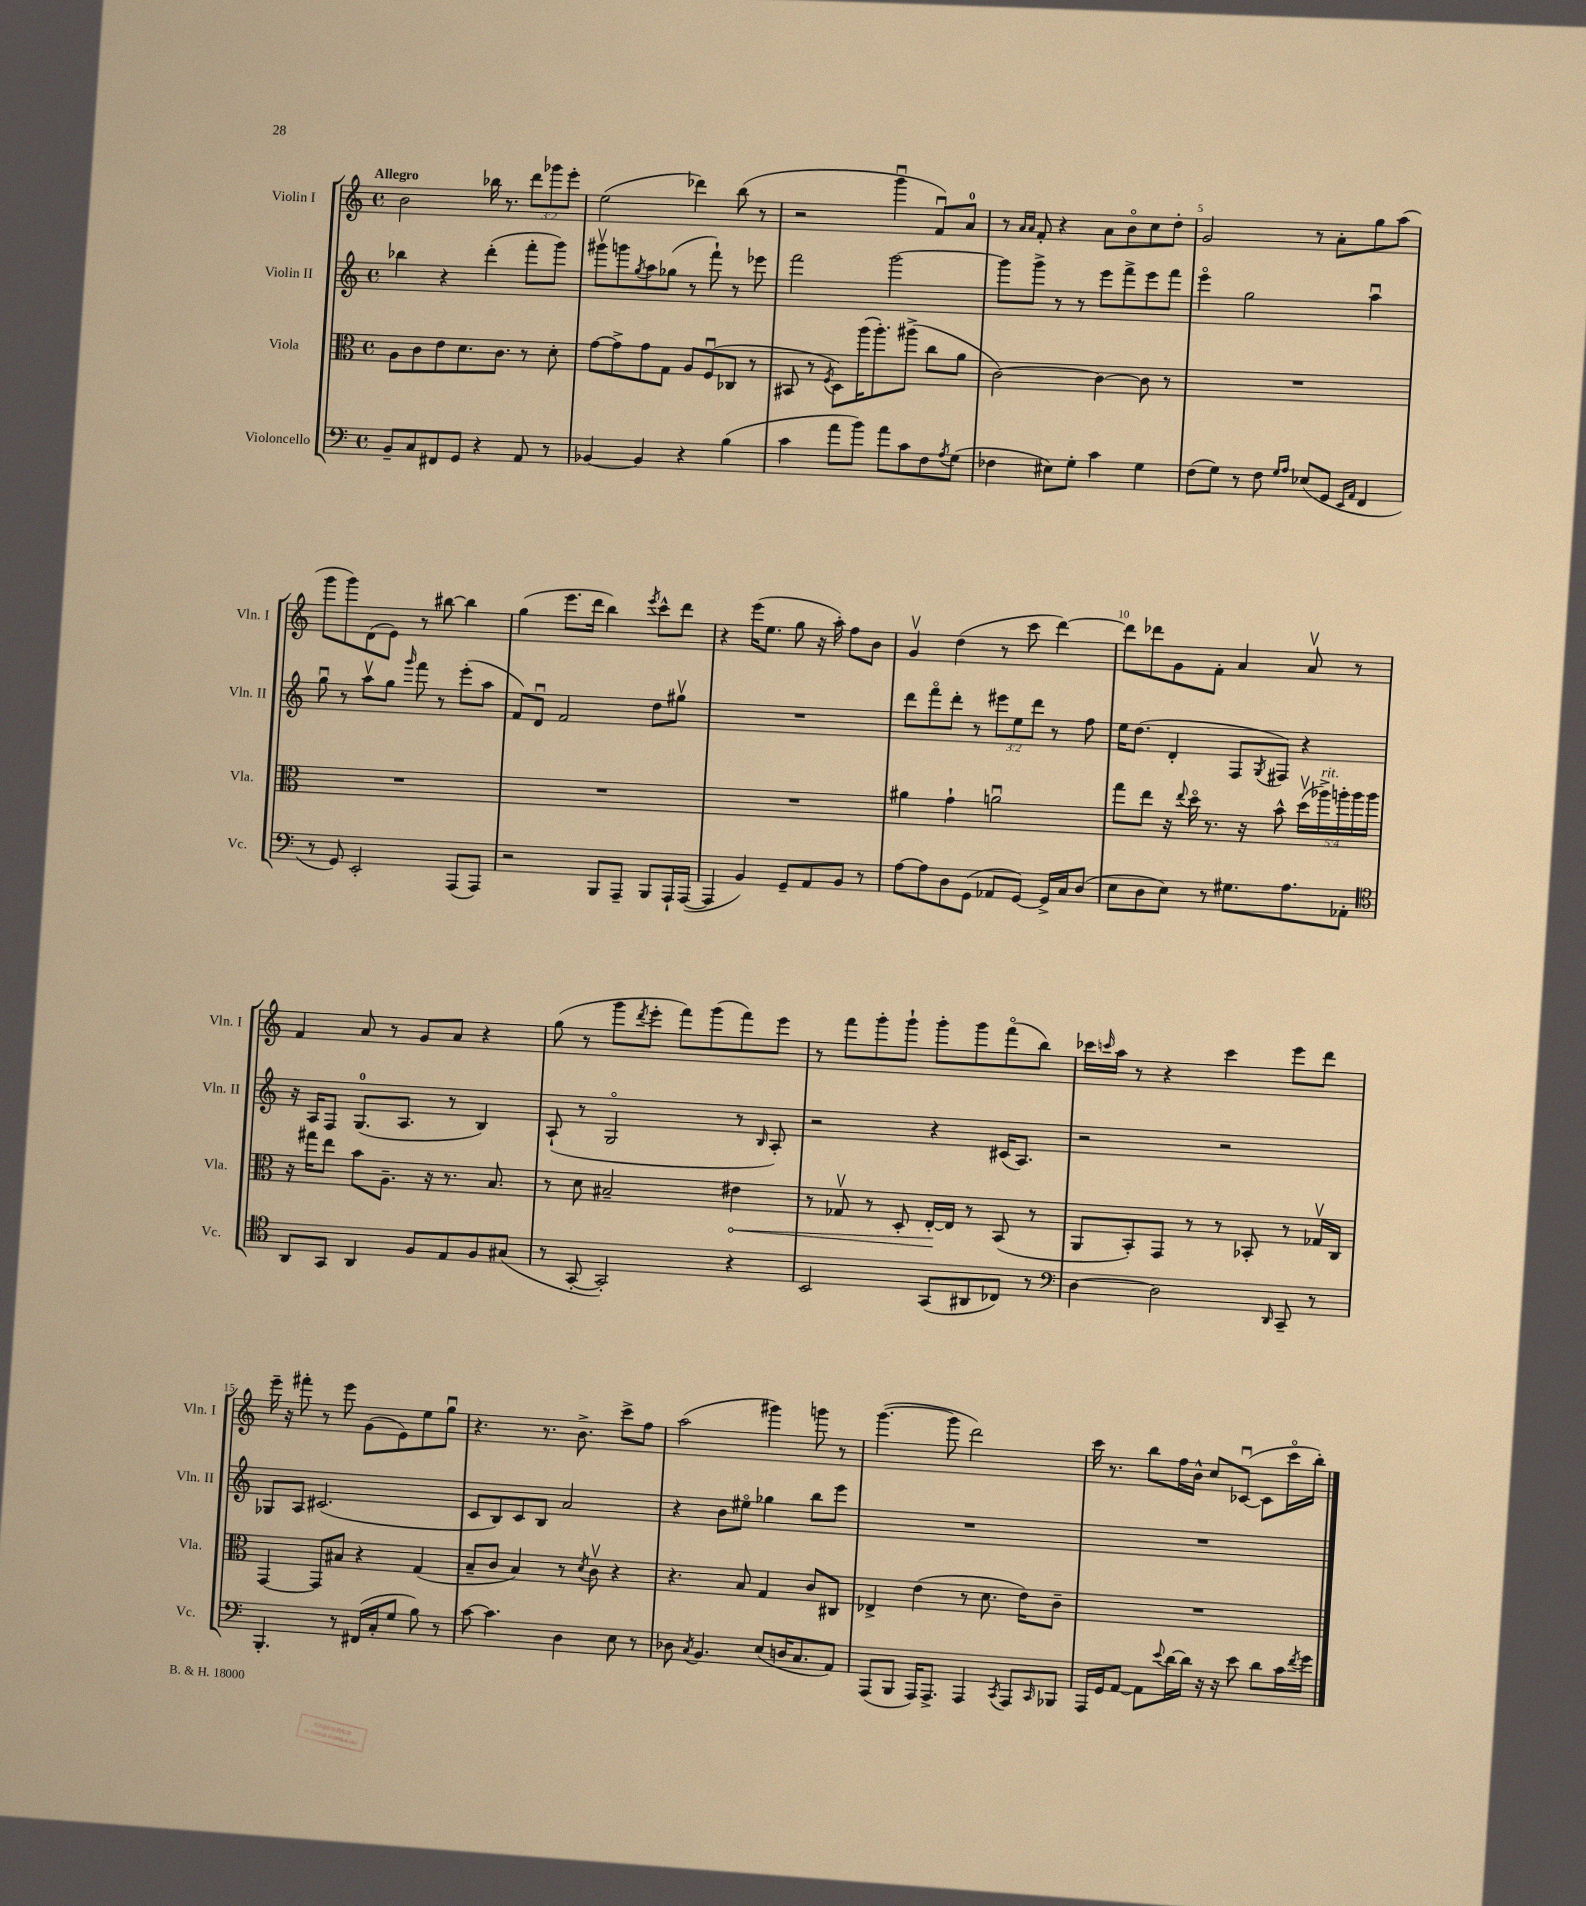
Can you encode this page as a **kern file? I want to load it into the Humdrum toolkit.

**kern	**kern	**dynam	**kern	**kern
*part4	*part3	*part3	*part2	*part1
*staff4	*staff3	*staff3	*staff2	*staff1
*I"Violoncello	*I"Viola	*	*I"Violin II	*I"Violin I
*I'Vc.	*I'Vla.	*	*I'Vln. II	*I'Vln. I
*clefF4	*clefC3	*	*clefG2	*clefG2
*k[]	*k[]	*	*k[]	*k[]
*M4/4	*M4/4	*	*M4/4	*M4/4
*met(c)	*met(c)	*	*met(c)	*met(c)
=1	=1	=1	=1	=1
!	!	!	!	!LO:TX:a:B:t=Allegro
8BB~/L	8A\L	.	4bb-X\	2b\
8C/	8c\	.	.	.
8FF#X/	8e\	.	4r	.
8GG/J	8.d\	.	.	.
4r	.	.	(4ddd'\	16bb-X\
.	8.c\J	.	.	8.r
8AA/	8r	.	8fff'\L	12ddd\L
.	.	.	.	12ggg-X\
8r	8d'\	.	8ggg\J)	.
.	.	.	.	12eee'\J
=2	=2	=2	=2	=2
[4BB-X/	[8g\L	.	8ggg#Xv\L	(2ee\
.	8g^\]	.	8gggn\	.
.	.	.	8qgg/	.
4BB-/]	8g\	.	8aa\	.
.	8G\J	.	(8gg-X\J	.
4r	8A/L	.	8r	4ddd-X\)
.	(8Fu/	.	8fff`\)	.
(4B\	8C-X/J	.	8r	(8bb\
.	8r	.	8eee-X\	8r
=3	=3	=3	=3	=3
4c\	8BB#X/	.	2fff\	2r
.	8r	.	.	.
.	8qF/	.	.	.
8a\L	8D\L)	.	.	.
8b\J)	(16aa\K	.	.	.
.	8.aa'\)	.	.	.
8a\L	.	.	[2ggg\	4gggu\
8c\	(8aa#X^\J	.	.	.
8F\	8cc\L	.	.	8fu/L)
8qA/	.	.	.	.
(8G\J	8a\J	.	.	8a/J
=4	=4	=4	=4	=4
4F-X\	[2c\)	.	8ggg\L]	8r
.	.	.	.	16qqa/LL
.	.	.	.	16qqa/JJ
.	.	.	8ggg^\J	8f'/
8E#X\L)	.	.	8r	4r
8G'\J	.	.	8r	.
4c\	4c\_	.	8eee\L	8a\L
.	.	.	8fff^\	8b\
4G\	8c\]	.	8eee\	8cc\
.	8r	.	8fff\J	8dd'\J
=5	=5	=5	=5	=5
(8F\L	1r	.	4eee\	2g/
8G\J)	.	.	.	.
8r	.	.	2gg\	.
8F\	.	.	.	.
16qqG/LL	.	.	.	.
16qqA/JJ	.	.	.	.
(8E-X/L	.	.	.	8r
8GG/J	.	.	.	8a'\L
16qqEE/LL	.	.	.	.
16qqAA/JJ	.	.	.	.
4FF/	.	.	4aau\	8gg\
.	.	.	.	(8aa\J
!!LO:LB:g=z
=6	=6	=6	=6	=6
8r	1r	.	8ggu\	8ggg\L
8GG/)	.	.	8r	8ggg\)
2EE'/	.	.	8aav\L	(8d\
.	.	.	8gg\J	8e\J)
.	.	.	16qqggg/	.
.	.	.	8fff\	8r
.	.	.	8r	[8bb#X\
(8AAA/L	.	.	(8eee'\L	4bb#\]
8AAA/J)	.	.	8aa\J	.
=7	=7	=7	=7	=7
2r	1r	.	8f/L)	(4gg\
.	.	.	8du/J	.
.	.	.	2f/	8.eee\L
.	.	.	.	16ddd\Jk
8BBB/L	.	.	.	4bb\)
8AAA~/J	.	.	.	.
.	.	.	.	8qeee/
8BBB/L	.	.	8dd\L	8ccc^^\L
16AAA`/L	.	.	8gg#Xv\J	8ddd\J
([16AAA/JJ	.	.	.	.
=8	=8	=8	=8	=8
4AAA/]	1r	.	1r	4r
4BB/)	.	.	.	(16eee\KL
.	.	.	.	8.ee\J
8GG~/L	.	.	.	8gg\
8AA/	.	.	.	16r
.	.	.	.	16aa'\)
8BB/J	.	.	.	8ff\L
8r	.	.	.	8b\J
=9	=9	=9	=9	=9
[8A\L	4a#X\	.	8ddd\L	4gv/
8A\]	.	.	8fff\	.
8D\	4g`\	.	8ddd'\J	(4dd\
(8GG\J	.	.	8r	.
8AA-X/L	2anu\	.	12eee#X\L	8r
.	.	.	12ee\	.
[8GG/J)	.	.	.	8ccc\
.	.	.	12ddd\J	.
16GG^/LL]	.	.	8r	[4ddd\)
16C/J	.	.	.	.
(8D/J	.	.	8ff\	.
=10	=10	=10	=10	=10
8E\L	8gg\L	.	16ee\KL	8ddd\L]
.	.	.	(8.dd\J	.
8D\	8ee\J	.	.	8ddd-X\
8E\J)	16r	.	4d'/	8g\
.	8qqee/	.	.	.
.	16dd\	.	.	.
8r	8.r	.	.	8f'\J
8.G#X\L	.	.	8F/L	4a/
.	16r	.	.	.
.	.	.	8qG/	.
.	8b^^\	.	8F#X/J)	.
8.A\	.	.	.	.
.	(20ddv\LL	.	4r	8av/
!	!LO:TX:a:i:t=rit.	!	!	!
.	20aa-X^\)	.	.	.
.	20aan'\	.	.	.
8AA-X'\J	.	.	.	8r
.	20aa\	.	.	.
.	20aa\JJ	.	.	.
!!LO:LB:g=z
=11	=11	=11	=11	=11
*clefC4	*	*	*	*
8AA/L	16r	.	16r	4f/
.	16gg#X\KL	.	16A/KL	.
8GG/J	8ee\J	.	8F/J	.
4AA/	8b\L	.	(8.G/L	8a/
.	8.A~\J	.	.	8r
.	.	.	8.A/J	.
8F/L	.	.	.	8g/L
.	16r	.	.	.
8E/	8.r	.	8r	8a/J
8F/	.	.	4B/)	4r
.	8.B/	.	.	.
(8G#X/J	.	.	.	.
=12	=12	=12	=12	=12
8r	8r	.	(8A`/	(8gg\
[8GG'/	8d\	.	8r	8r
2GG'/])	2B#X~/	.	2G/	8ggg\L
.	.	.	.	8qddd/
.	.	.	.	8eee'\J
.	.	.	.	8fff\L)
.	.	.	.	(8ggg\
!	!	!LO:HP:b	!	!
4r	4e#X\	<	8r	8fff\)
.	.	.	16qqB/	.
.	.	.	8A'/)	8eee\J
=13	=13	=13	=13	=13
2BB/	8r	.	2r	8r
.	8G-Xv/	.	.	8fff\L
.	8r	.	.	8ggg'\
.	8D'/	.	.	8ggg`\J
(8GG/L	[16E'/LL	.	4r	8ggg'\L
.	16E/JJ]	[	.	.
8AA#X/	8r	.	.	8ggg\
8C-X/J)	(8BB/	.	(16c#X/KL	(8fff\
.	.	.	8.A/J)	.
8r	8r	.	.	8bb\J)
=14	=14	=14	=14	=14
*clefF4	*	*	*	*
[4D\	8AA/L	.	2r	16ccc-X\LL
.	.	.	.	16qqcccn/
.	.	.	.	16aa\JJ
.	8BB'/)	.	.	8r
2D\]	8GG/J	.	.	4r
.	8r	.	.	.
.	8r	.	2r	4ccc\
.	8BB-X'/	.	.	.
16qqDD/	.	.	.	.
8CC~/	8r	.	.	8eee\L
8r	16G-Xv/LL	.	.	8ddd\J
.	16C/JJ	.	.	.
!!LO:LB:g=z
=15	=15	=15	=15	=15
4.BBB'/	[4GG/	.	8G-X/L	16eee~\
.	.	.	.	16r
.	.	.	8A/J	8fff#X'\
.	8GG/L]	.	(2.c#X/	8r
8r	8B#X/J	.	.	8eee\
(16FF#X/LL	4r	.	.	(8g\L
16C'/J	.	.	.	.
8G/J	.	.	.	8e\)
8B\)	(4G/	.	.	8ee\
8r	.	.	.	8ggu\J
=16	=16	=16	=16	=16
[8c\	8B~/L	.	8c/L	4.r
4.c\]	8c/J	.	8B/)	.
.	4B/)	.	8c/	.
.	.	.	8B/J	8.r
4D\	8r	.	2a/	.
.	.	.	.	8.b^\
.	8qd/	.	.	.
.	8cv\	.	.	.
8E\	4r	.	.	8ccc^\L
8r	.	.	.	8ff\J
=17	=17	=17	=17	=17
8D-X\	4.r	.	4r	(2aa\
8qC/	.	.	.	.
4.BB/	.	.	.	.
.	.	.	8b\L	.
.	8B/	.	8ee#X\J	.
(8E/L	4G/	.	4gg-X\	4ggg#X\)
16Dn/K	.	.	.	.
8.C/	.	.	.	.
.	8c/L	.	8bb\L	8gggn\
8AA/J)	8C#X/J	.	8eee\J	8r
=18	=18	=18	=18	=18
(8AAA/L	4E-X^/	.	1r	([4.ggg\
8BBB/J	.	.	.	.
16AAA/KL)	(4e\	.	.	.
8.AAA^/J	.	.	.	.
.	.	.	.	8ggg\]
4AAA/	8r	.	.	2ddd\)
.	8.d\	.	.	.
8qCC/	.	.	.	.
8AAA/L	.	.	.	.
.	16e\KL)	.	.	.
16qqCC/	.	.	.	.
8BBB-X/J	8c~\J	.	.	.
=19	=19	=19	=19	=19
16AAA/LL	1r	.	1r	16ccc\
16GG/J	.	.	.	8.r
[8AA/J	.	.	.	.
8AA\L]	.	.	.	8bb\L
8qqe/	.	.	.	.
[16d\L	.	.	.	16ff\L
16d\JJ]	.	.	.	16b^^\JJ
16r	.	.	.	8cc/L
16r	.	.	.	.
8e\	.	.	.	([8c-Xu/J
8d\L	.	.	.	8c-\L]
16c\L	.	.	.	16ccc\L
8qf/	.	.	.	.
16g\JJ	.	.	.	16bb'\JJ)
==	==	==	==	==
*-	*-	*-	*-	*-
